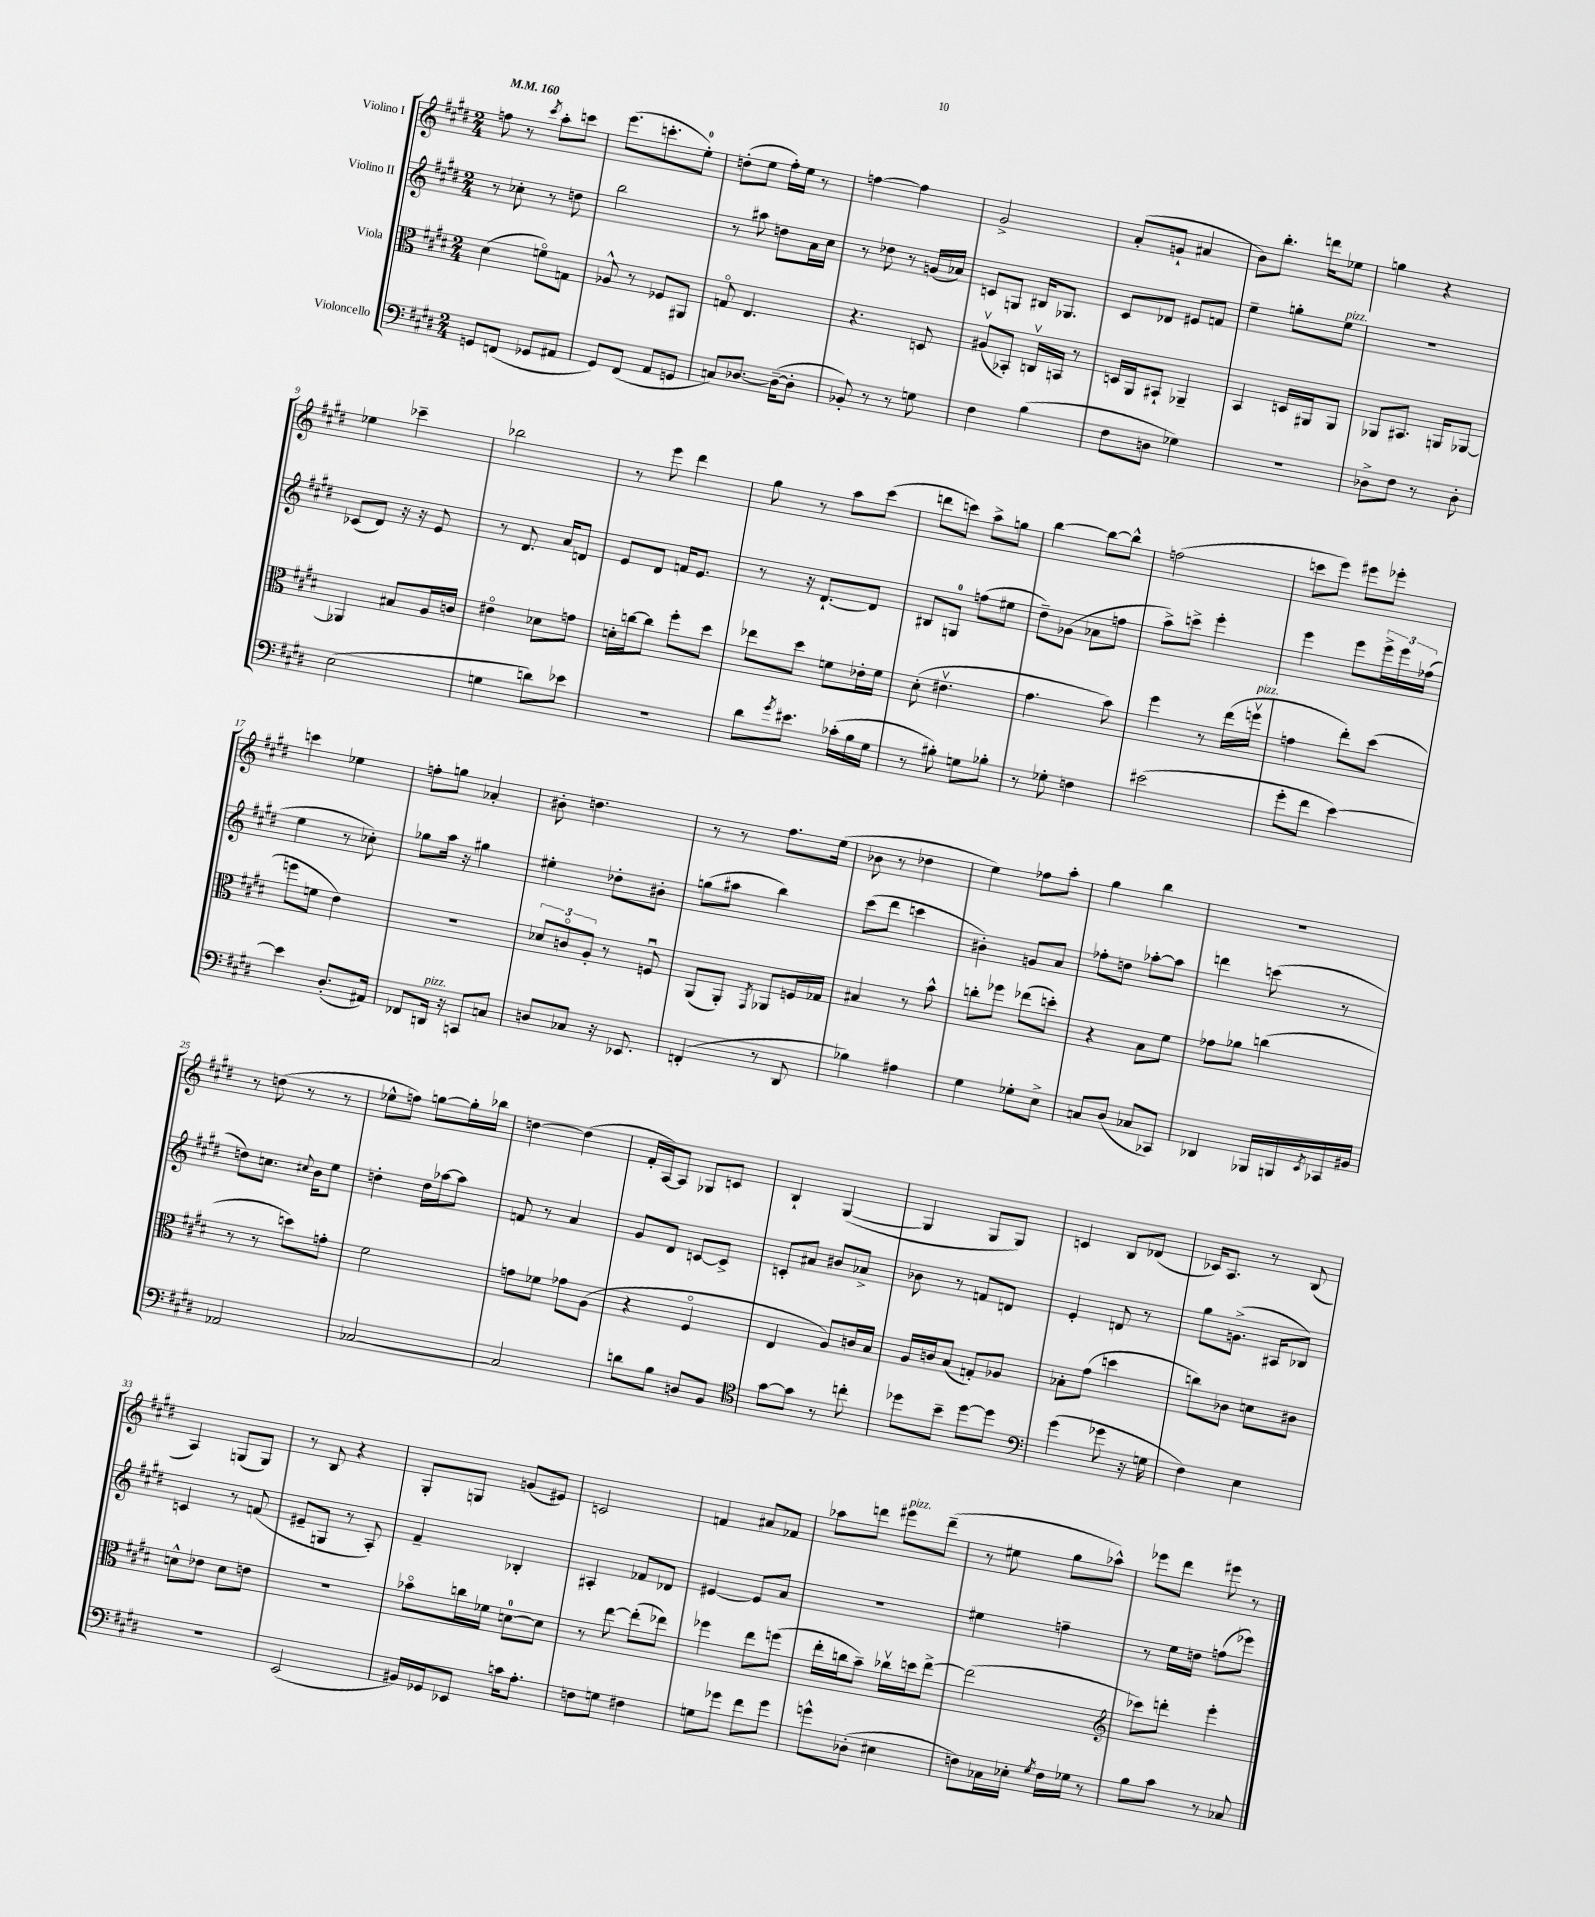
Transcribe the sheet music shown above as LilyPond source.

<<
\new StaffGroup <<
\new Staff = "s0" \with { instrumentName = "Violino I" } {
    \clef treble \key e \major \numericTimeSignature \time 2/4 \tempo 4 = 160
    f''8 r8 \acciaccatura { cis'''8 } a''8-. c'''8 |
    e'''8.( c'''8.-. e''8-0-.) |
    d''8-.( e''8 fis''16-.) e''16 r8 |
    f''4~ f''4 |
    gis'2-> |
    a'8-.( g'8-! ais'4 |
    b'8) b''8.-. d'''16 ees''8 |
    g''4 r4 |
    ees''4 ces'''4-- |
    bes''2 |
    r8 e'''8 dis'''4 |
    gis''8 r8 a''8 cis'''8( |
    d'''8 c'''8) a''8-> g''8 |
    b''4~ b''8~ b''8-^ |
    f''2( |
    c'''8 e'''8) eis'''8 ees'''8-. |
    c'''4 ees''4 |
    f''8-. g''8 aes'4-. |
    bis'8-. d''4. |
    r8 r8 fis''8. e''16( |
    bes'8 r8 des''4 |
    e''4) fes''8 a''8-. |
    gis''4 b''4 |
    r2 |
    r8 d''8( r8 r8 |
    ees''8-^ f''8) g''8~ g''16-. bes''16 |
    d''4~ d''4( |
    fis'16-. a16~) a8 ges8 c'8 |
    b4-! gis4~( |
    gis4 gis8 gis8) |
    c'4 b8 des'8( |
    ces'16) a8. r8 b8( |
    a4) g8( g8) |
    r8 b8 r4 |
    gis8-. g8 g'8( eis'8) |
    c'2 |
    f'4 ais'8 fes'8 |
    aes''8 d'''8 eis'''8^\markup { \italic "pizz." } d'''8--( |
    r8 eis''8 gis''8 aes''8-^) |
    ees'''8 dis'''8 eis'''8 r8 \bar "|." |
}
\new Staff = "s1" \with { instrumentName = "Violino II" } {
    \clef treble \key e \major \numericTimeSignature \time 2/4
    r8 ces''8-. r8 d''8 |
    b''2 |
    r8 ais''8 d''8 a'16 cis''16 |
    r8 des''8 r8 g'16( aes'16) |
    c'8 g8 bis16 ges8. |
    cis'8 des'8 eis'8 f'8 |
    e''4-- g''8-. e''8^\markup { \italic "pizz." } |
    R2 |
    ces'8( dis'8) r16 r16 e'8 |
    r8 dis'8. a'16 d'8 |
    e'8 dis'8 f'16 e'8. |
    r8 r16 dis'8.~-! dis'8 |
    bis8 g8-0 f''8( eis''8 |
    dis''8--) ges'8( aes'8 f''8 |
    a''8->) c'''8-> e'''4-. |
    e'''4 e'''8 \tuplet 3/2 { e'''16-> e'''16 fes''16( } |
    e''4 r8 ces''8-.) |
    ges''8 a''16 r16 gis''4 |
    eis''4-. des''8-. bis'8-. |
    g''8( ais''8 b''4) |
    cis'''8( dis'''8 c'''4 |
    bis'4-.) g'8 a'8 |
    fes''8-. d''8 aes''8~-. aes''8 |
    d'''4 c'''8( r8 |
    d''8) c''8. \appoggiatura { cis''8 } b'16 e''8 |
    d''4-. d''16 aes''16~ aes''8 |
    f'8 r8 a'4 |
    gis'8 dis'8 c'8~ c'8-> |
    c'8-. ais'8 bis'8 aes'8-> |
    bes'8 r8 f'8 d'8 |
    e'4-. d'8 r8 |
    gis''8 g'8.->( ais16 bes8) |
    c'4 r8 f'8( |
    eis'8-- g8 r8 a8-.) |
    fis'4-- bes4-. |
    ais4-. fes'8 des'8 |
    eis'4~ eis'8 a'8 |
    r2 |
    eis''4 f''4-- |
    r8 e''16 d''16 f''8( ees'''8) \bar "|." |
}
\new Staff = "s2" \with { instrumentName = "Viola" } {
    \clef alto \key e \major \numericTimeSignature \time 2/4
    dis'4( f'8\flageolet) g8 |
    aes8-^ r8 fes8 ais,8 |
    g8\flageolet e4. |
    r4. d8 |
    ais8\upbow( bes,8-.) c16\upbow b,16 r8 |
    d16 a,16 bis,8-! aes,4-- |
    b,4 d16 ais,16 ais,8 |
    aes,8 bis,8. a,16 aes,8~ |
    aes,4 bis8 a16 c'16 |
    eis'4\flageolet des'8 g'8 |
    d'16-. c''16~ c''8 fis''8-. dis''8 |
    ees''8 dis''8 f'8 ees'16-. f'16 |
    dis'8-.( eis'4.\upbow |
    gis'4. b'8) |
    fis''4 r8 e''16( f''16\upbow^\markup { \italic "pizz." } |
    g'4 e''8-.) dis''8( |
    f''8 f'8 e'4) |
    R2 |
    \tuplet 3/2 { des'8 c'8\flageolet a8-. } r8 f8\downbow |
    a,8( a,8-.) \acciaccatura { gis,8 } aes,8 f16 ges16 |
    bis4 r8 b'8-^ |
    c''8-. fes''8 ees''8( d''8-.) |
    r4 b8 fis'8 |
    ges'8 aes'8 c''4( |
    r8 r8 d''8) g'8-. |
    fis'2 |
    g'8 fes'8 ges'8 a8( |
    r4 fis4\flageolet |
    e4 a8) c'16 b16 |
    a16 c'16 b8( g8-.) aes8 |
    bes8-. gis'8( d''4 |
    c''8) ces'8 d'8 cis'8 |
    d'8-^ ees'8 d'8 e'8 |
    r2 |
    bes'8\flageolet c''16 fes'16 d'8-0~ d'8 |
    r8 e''8~ e''8-.( ees''8) |
    fes''4 e''8 f''8( |
    e''16-. c''16 b'8--) ces''16\upbow d''16 e''8~-> |
    e''2( |
    \clef treble ces'''8) d'''8-. e'''4-. \bar "|." |
}
\new Staff = "s3" \with { instrumentName = "Violoncello" } {
    \clef bass \key e \major \numericTimeSignature \time 2/4
    g,8 f,8( ges,8 ais,8 |
    gis,8) fis,8( a,8 g,8 |
    c8) des8.~ des16~--( des8-. |
    bes,8-.) r8 r8 g8 |
    fis4 b4( |
    fis8 d8 ges4) |
    R2 |
    des8-> fis8 r8 des8-. |
    e2( |
    g4 d'8) ees'8 |
    R2 |
    dis'8 \acciaccatura { gis'8 } eis'8. ces'16-.( b16 gis16 |
    r8 bis8-.) g8 bes8-. |
    r8 ges8-. f4 |
    eis'2( |
    gis'8-. fis'8 e'4~) |
    e'4 dis8.-.( ais,16) |
    fes,8 d,16^\markup { \italic "pizz." } r16 c,8 c8 |
    d8 ces8 r16 ees,8. |
    f,4-.( r8 dis,8 |
    bes4) ais4 |
    gis4 ges8-. e8-> |
    c8 dis8( ces8 ces,8) |
    des,4 bes,,16 b,,16 \acciaccatura { e,8 } ces,16 bis,16 |
    aes,2 |
    ces2~ |
    ces2 |
    d'8 b8 d8 b,8 |
    \clef tenor gis'8~ gis'8 r8 c''8-. |
    des''8 b'8-- des''8~ des''8 |
    \clef bass gis'4( ges'8 r16 g16 |
    fis4) e4 |
    R2 |
    e,2( |
    bis,16) ges,16 ees,8 c'16 a8.-. |
    f8 g8 fis4 |
    g8 ges'8 fis'8 ges'8 |
    g'8-^ des8-.( eis4 |
    f8) ces16 ees16-. \acciaccatura { gis8 } f16 ges16 r8 |
    b8 cis'8 r8 ces8 \bar "|." |
}
>>
>>
